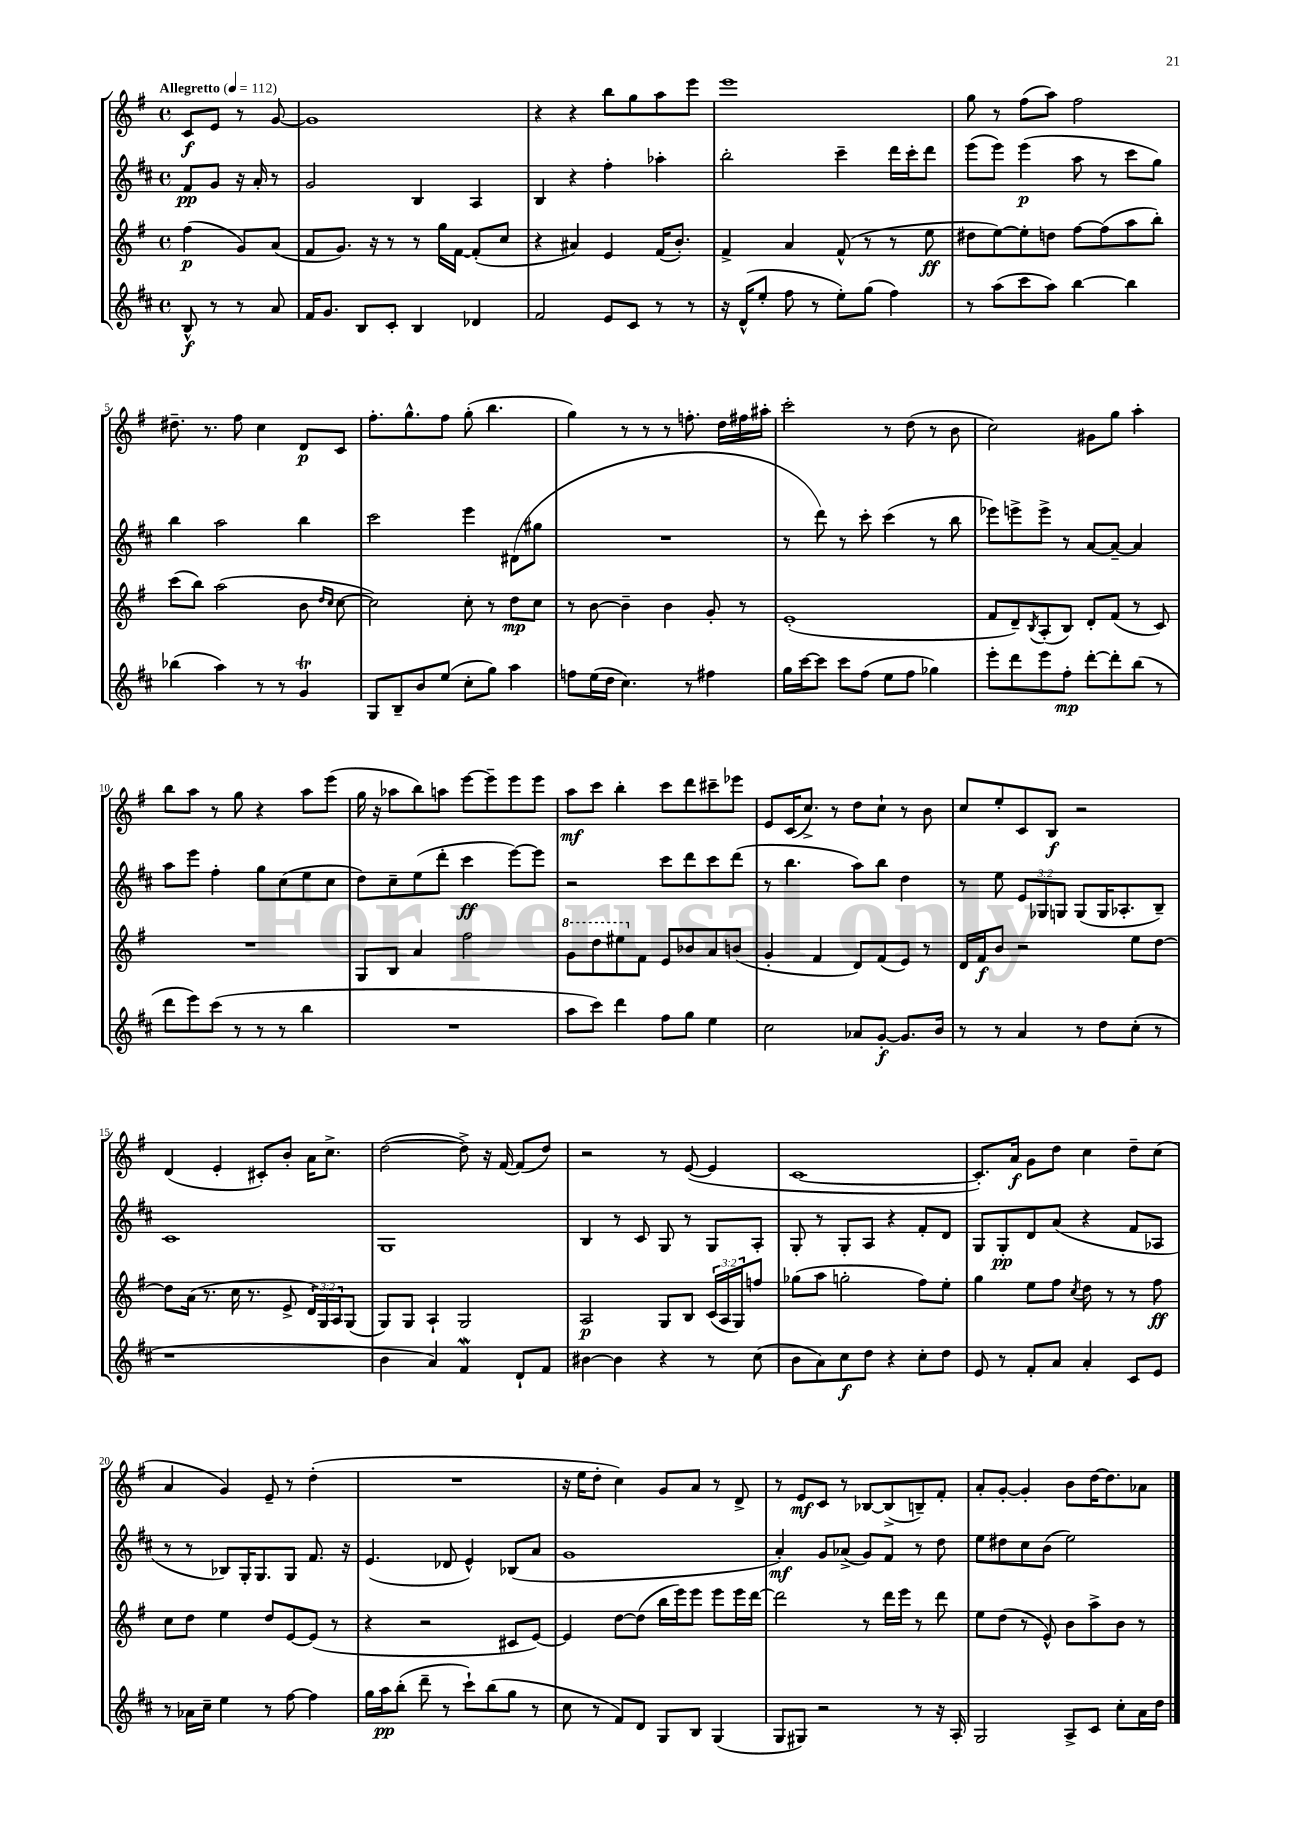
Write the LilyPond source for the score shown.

<<
\new StaffGroup <<
\new Staff = "s0" {
    \clef treble \key g \major \defaultTimeSignature \time 4/4 \partial 2 \tempo "Allegretto" 4 = 112
    c'8\f e'8 r8 g'8~ |
    g'1 |
    r4 r4 b''8 g''8 a''8 e'''8 |
    e'''1 |
    g''8 r8 fis''8( a''8) fis''2 |
    dis''8.-- r8. fis''8 c''4 d'8\p c'8 |
    fis''8.-. g''8.-^ fis''8 g''8-.( b''4. |
    g''4) r8 r8 r8 f''8.-. d''16 fis''16 ais''16-. |
    c'''2-. r8 d''8( r8 b'8 |
    c''2) gis'8 g''8 a''4-. |
    b''8 a''8 r8 g''8 r4 a''8 e'''8( |
    g''16 r16 aes''8 b''8) a''8 e'''8~ e'''8-- e'''8 e'''8 |
    a''8\mf c'''8 b''4-. c'''8 d'''8 cis'''8-- ees'''8 |
    e'8 c'16( c''8.->) r8 d''8 c''8-! r8 b'8 |
    c''8 e''8-. c'8 b8\f r2 |
    d'4( e'4-. cis'8-.) b'8-. a'16 c''8.-> |
    d''2~( d''8->) r16 fis'16~ fis'8( d''8) |
    r2 r8 e'8~( e'4 |
    c'1~ |
    c'8.-.) a'16\f g'8 d''8 c''4 d''8-- c''8( |
    a'4 g'4) e'8-- r8 d''4-.( |
    R1 |
    r16 e''16 d''8-. c''4) g'8 a'8 r8 d'8-> |
    r8 e'8\mf c'8 r8 bes8~ bes8->( b8--) fis'8-. |
    a'8-. g'8~-. g'4-. b'8 d''16~ d''8. aes'8 \bar "|." |
}
\new Staff = "s1" {
    \clef treble \key d \major \defaultTimeSignature \time 4/4 \override Staff.TupletNumber.text = #tuplet-number::calc-fraction-text \partial 2
    fis'8\pp g'8 r16 a'16-. r8 |
    g'2 b4 a4 |
    b4 r4 fis''4-. aes''4-. |
    b''2-. cis'''4-- d'''16 cis'''16-. d'''8 |
    e'''8( e'''8) e'''4\p( a''8 r8 cis'''8 g''8) |
    b''4 a''2 b''4 |
    cis'''2 e'''4 dis'8( gis''8 |
    R1 |
    r8 d'''8) r8 cis'''8-. cis'''4( r8 b''8 |
    ees'''8) e'''8-> e'''8-> r8 a'8~ a'8~-- a'4 |
    a''8 e'''8 fis''4-. g''8 cis''8( e''8 cis''8 |
    d''8) cis''8-- e''8( d'''8-. cis'''4\ff e'''8~) e'''8 |
    r2 cis'''8 d'''8 cis'''8 d'''8( |
    r8 b''4. a''8) b''8 d''4 |
    r8 e''8 \tuplet 3/2 { e'8 ges8 g8 } g8( g16 aes8.-. b8--) |
    cis'1 |
    g1 |
    b4 r8 cis'8 g8 r8 g8 a8-. |
    g8-. r8 g8-. a8 r4 fis'8-. d'8 |
    g8 g8-.\pp d'8 a'8( r4 fis'8 aes8 |
    r8 r8 bes8) g16-. g8. g8 fis'8. r16 |
    e'4.( des'8 e'4-^) bes8( a'8 |
    g'1 |
    a'4-.\mf) g'8 aes'8->( g'8) fis'8 r8 d''8 |
    e''8 dis''8 cis''8 b'8( e''2) \bar "|." |
}
\new Staff = "s2" {
    \clef treble \key g \major \defaultTimeSignature \time 4/4 \override Staff.TupletNumber.text = #tuplet-number::calc-fraction-text \partial 2
    fis''4\p( g'8) a'8( |
    fis'8 g'8.) r16 r8 r8 g''16 fis'16~ fis'8-.( c''8 |
    r4 ais'4) e'4 fis'16( b'8.-.) |
    fis'4-> a'4 fis'8-^( r8 r8 e''8\ff |
    dis''8 e''8~) e''8-. d''8 fis''8~ fis''8( a''8 b''8-.) |
    c'''8( b''8) a''2( b'8 \grace { d''16 c''16 } c''8~ |
    c''2) c''8-. r8 d''8\mp c''8 |
    r8 b'8~ b'4-- b'4 g'8-. r8 |
    e'1-.( |
    fis'8 d'8--) \acciaccatura { b8 } a8-.( b8) d'8-. fis'8( r8 c'8) |
    R1 |
    g8 b8 a'4 fis''2 |
    \ottava #1 g''8 d'''8 eis'''8 \ottava #0 fis'8 e'8 bes'8 a'8 b'8( |
    g'4-. fis'4 d'8) fis'8( e'8) r8 |
    d'16 fis'16\f b'8 r2 e''8 d''8~ |
    d''8 a'16( r8. c''16 r8. e'8-> \tuplet 3/2 { d'16) g16 a16 } g8( |
    g8) g8 a4-! g2 |
    a2\p g8 b8 \tuplet 3/2 { c'16( a16 g16) } f''8 |
    ges''8( a''8 g''2-. fis''8) e''8-. |
    g''4 e''8 fis''8 \acciaccatura { c''8 } d''8 r8 r8 fis''8\ff |
    c''8 d''8 e''4 d''8 e'8~ e'8( r8 |
    r4 r2 cis'8 e'8~) |
    e'4 d''8~ d''8( b''16 e'''16) e'''8 e'''8 e'''16 d'''16~ |
    d'''2 r8 d'''16 e'''16 r8 d'''8 |
    e''8 d''8( r8 e'8-^) b'8 a''8-> b'8 r8 \bar "|." |
}
\new Staff = "s3" {
    \clef treble \key d \major \defaultTimeSignature \time 4/4 \partial 2
    b8-^\f r8 r8 a'8 |
    fis'16 g'8. b8 cis'8-. b4 des'4 |
    fis'2 e'8 cis'8 r8 r8 |
    r16 d'16-^( e''8-. fis''8 r8 e''8-.) g''8( fis''4) |
    r8 a''8( cis'''8 a''8) b''4~ b''4 |
    bes''4( a''4) r8 r8 g'4\trill |
    g8 b8-- b'8 e''8( cis''8-. g''8) a''4 |
    f''8 e''16( d''16 cis''4.) r8 fis''4 |
    g''16 cis'''16~ cis'''8 cis'''8 fis''8( e''8 fis''8 ges''4) |
    e'''8-. d'''8 e'''8 fis''8-.\mp d'''8~-. d'''8-. b''8( r8 |
    d'''8 e'''8) cis'''8( r8 r8 r8 b''4 |
    R1 |
    a''8 cis'''8) d'''4 fis''8 g''8 e''4 |
    cis''2 aes'8 g'8~-.\f g'8. b'16 |
    r8 r8 a'4 r8 d''8 cis''8-.( r8 |
    r1 |
    b'4 a'4) fis'4\mordent d'8-! fis'8 |
    bis'4~ bis'4 r4 r8 cis''8( |
    b'8 a'8) cis''8\f d''8 r4 cis''8-. d''8 |
    e'8 r8 fis'8-. a'8 a'4-. cis'8 e'8 |
    r8 aes'16 cis''16-- e''4 r8 fis''8~ fis''4 |
    g''16 a''16\pp b''8-.( d'''8-- r8 cis'''8-!) b''8( g''8 r8 |
    cis''8 r8 fis'8) d'8 g8 b8 g4( |
    g8 gis8) r2 r8 r16 a16-. |
    g2 a8-> cis'8 cis''8-. a'16 d''16 \bar "|." |
}
>>
>>
